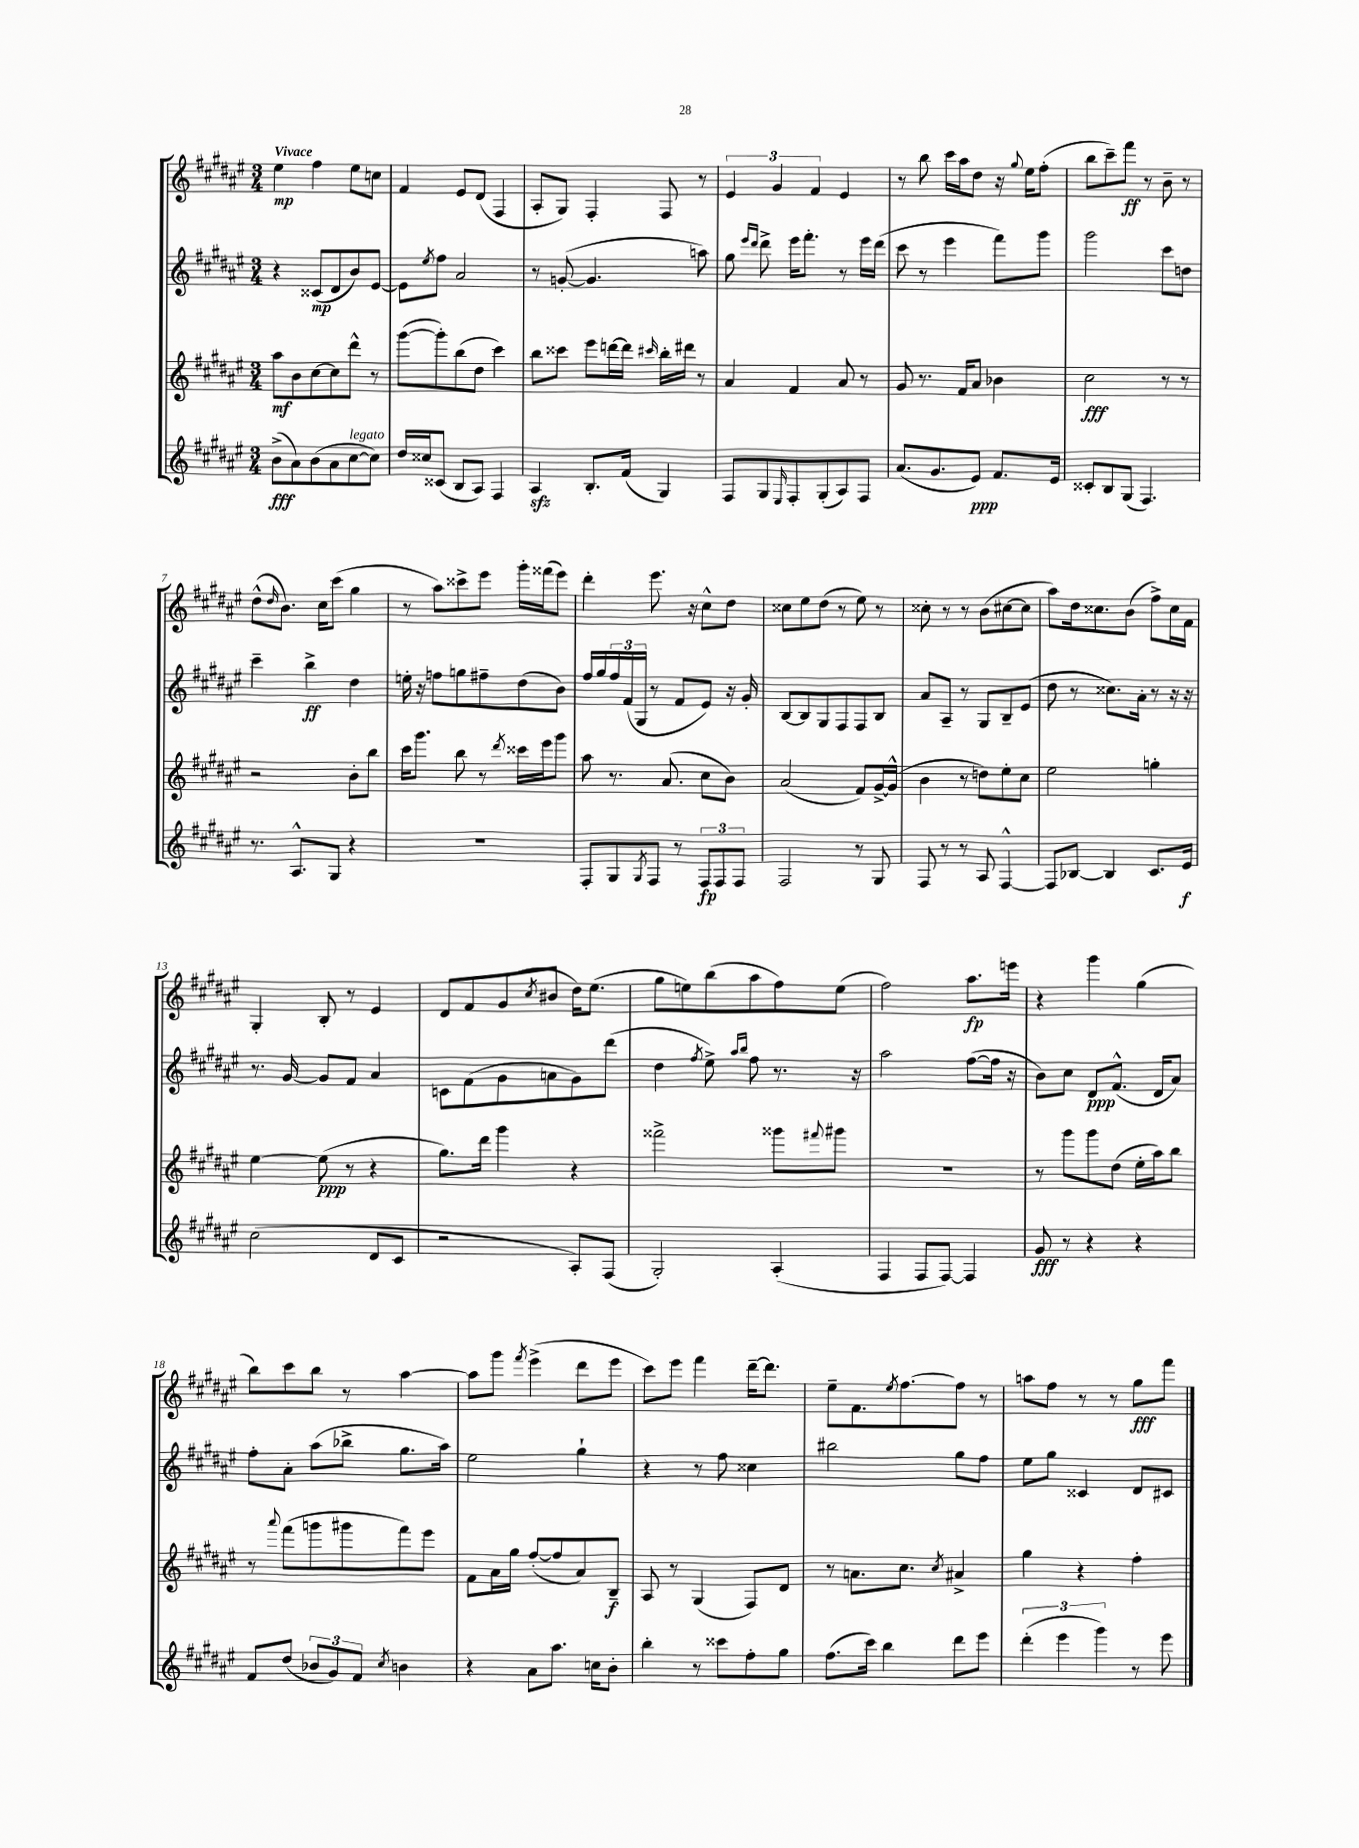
<<
\new StaffGroup <<
\new Staff = "s0" {
    \clef treble \key fis \major \numericTimeSignature \time 3/4 \tempo "Vivace"
    eis''4\mp fis''4 eis''8 c''8 |
    fis'4 eis'8 dis'8( fis4 |
    ais8-. gis8) fis4-. fis8 r8 |
    \tuplet 3/2 { eis'4 gis'4 fis'4 } eis'4 |
    r8 b''8 cis'''16 ais''16 dis''8 r16 \appoggiatura { gis''8 } eis''16 fis''8-.( |
    b''8 cis'''8--) fis'''8\ff r8 b'8-- r8 |
    dis''8-^( \grace { dis''16 } b'8.) cis''16 cis'''8( gis''4 |
    r8 ais''8) cisis'''8-> eis'''8 gis'''16-. fisis'''16( eis'''8) |
    dis'''4-. eis'''8. r16 cis''8-^ dis''8 |
    cisis''8 eis''8 dis''8( r8 eis''8) r8 |
    cisis''8-. r8 r8 b'8( cis''8~ cis''8 |
    ais''8) dis''16 cisis''8. b'8( fis''8->) cisis''16 fis'16 |
    gis4-. b8-. r8 eis'4 |
    dis'8 fis'8 gis'8( \acciaccatura { cis''8 } bis'8 dis''16) eis''8.( |
    gis''8 e''8) b''8( ais''8 fis''8) e''8( |
    fis''2) ais''8.\fp e'''16 |
    r4 gis'''4 gis''4( |
    b''8) cis'''8 b''8 r8 ais''4~ |
    ais''8 gis'''8 \acciaccatura { fis'''8 } eis'''4->( dis'''8 eis'''8 |
    cis'''8) eis'''8 fis'''4 dis'''16~-- dis'''8. |
    eis''8-- fis'8. \acciaccatura { eis''8 } fis''8.~ fis''8 r8 |
    a''8 fis''8 r8 r8 gis''8\fff fis'''8 \bar "|." |
}
\new Staff = "s1" {
    \clef treble \key fis \major \numericTimeSignature \time 3/4
    r4 cisis'8\mp( dis'8 b'8) eis'8~ |
    eis'8 \acciaccatura { eis''8 } fis''8 ais'2 |
    r8 g'8~-.( g'4. a''8) |
    gis''8 \grace { eis'''16 dis'''16 } dis'''8-> eis'''16 fis'''8.-. r8 eis'''16 dis'''16( |
    cis'''8 r8 eis'''4 fis'''8) gis'''8 |
    gis'''2 cis'''8 d''8 |
    cis'''4-- b''4->\ff dis''4 |
    e''16-. r16 f''8 g''8 fis''8-- dis''8( b'8) |
    fis''16 gis''16 \tuplet 3/2 { fis''16 fis'16( gis16 } r8 fis'8 eis'8) r16 gis'16-. |
    b8~ b8 gis8 fis8 fis8 b8 |
    ais'8 ais8-- r8 gis8 b8-- eis'8( |
    dis''8 r8 cisis''8.) ais'16-. r8 r16 r16 |
    r8. gis'16~ gis'8 fis'8 ais'4 |
    c'8 fis'8( gis'8 a'8 gis'8) dis'''8( |
    dis''4 \acciaccatura { fis''8 } eis''8->) \grace { ais''16 b''16 } fis''8 r8. r16 |
    ais''2 fis''8~( fis''16 r16 |
    b'8) cis''8 dis'8\ppp fis'8.-^( dis'16 ais'8) |
    fis''8-. ais'8-. ais''8( bes''8-> gis''8. ais''16) |
    eis''2 gis''4-! |
    r4 r8 fis''8 cisis''4 |
    bis''2 gis''8 fis''8 |
    eis''8 gis''8 cisis'4 dis'8 cis'8 \bar "|." |
}
\new Staff = "s2" {
    \clef treble \key fis \major \numericTimeSignature \time 3/4
    ais''8\mf b'8 cis''8~ cis''8 dis'''8-^ r8 |
    gis'''8~( gis'''8-.) b''8( dis''8 cis'''4) |
    b''8 cisis'''8 eis'''8 d'''16~ d'''16 \grace { cis'''16 } b''16-. dis'''16 r8 |
    ais'4 fis'4 ais'8 r8 |
    gis'8 r8. fis'16 ais'8 bes'4 |
    cis''2\fff r8 r8 |
    r2 b'8-. b''8 |
    cis'''16 gis'''8. b''8 r8 \acciaccatura { dis'''8 } cisis'''16 eis'''16 gis'''8 |
    ais''8 r8. ais'8.( cis''8 b'8) |
    ais'2( fis'8) gis'16~-> gis'16-^( |
    b'4 r8 d''8) eis''8-. cis''8 |
    eis''2 g''4-. |
    eis''4~ eis''8\ppp( r8 r4 |
    gis''8.) dis'''16 gis'''4 r4 |
    fisis'''2-> gisis'''8 \appoggiatura { fis'''8 } gis'''8 |
    R2. |
    r8 gis'''8 gis'''8 dis''8( eis''16-. ais''16) b''8 |
    r8 \appoggiatura { ais'''8 } fis'''8( g'''8 gis'''8 fis'''8) eis'''8 |
    fis'8 ais'16 gis''16 fis''8~-.( fis''8 ais'8) b8--\f |
    ais8 r8 gis4( fis8) dis'8 |
    r8 a'8. cis''8. \acciaccatura { cis''8 } ais'4-> |
    gis''4 r4 fis''4-. \bar "|." |
}
\new Staff = "s3" {
    \clef treble \key fis \major \numericTimeSignature \time 3/4
    b'8->\fff( ais'8) b'8( ais'8 cis''8~^\markup { \italic "legato" } cis''8) |
    dis''16 cisis''16 cisis'8( b8 ais8) fis4 |
    ais4\sfz b8.-. fis'16( gis4) |
    fis8 gis8 \grace { eis16 } fis8-. gis8-.( ais8) fis8 |
    ais'8.( gis'8. eis'8\ppp) fis'8. eis'16 |
    cisis'8-. b8 gis8( fis4.) |
    r8. ais8.-^ gis8 r4 |
    r2. |
    fis8-. gis8 \acciaccatura { gis8 } fis8 r8 \tuplet 3/2 { fis8\fp fis8 fis8 } |
    fis2 r8 gis8 |
    fis8 r8 r8 ais8 fis4~-^ |
    fis8 bes8~ bes4 cis'8. eis'16\f |
    cis''2( dis'8 cis'8 |
    r2 ais8-.) fis8( |
    gis2-.) ais4-.( |
    fis4 fis8 fis8~) fis4 |
    gis'8\fff r8 r4 r4 |
    fis'8 dis''8( \tuplet 3/2 { bes'8 gis'8) fis'8 } \acciaccatura { cis''8 } b'4 |
    r4 ais'8 ais''8. c''16 b'8-. |
    b''4-. r8 cisis'''8 fis''8-. gis''8 |
    fis''8.( cis'''16) b''4 dis'''8 eis'''8 |
    \tuplet 3/2 { dis'''4-.( eis'''4 gis'''4) } r8 eis'''8 \bar "|." |
}
>>
>>
